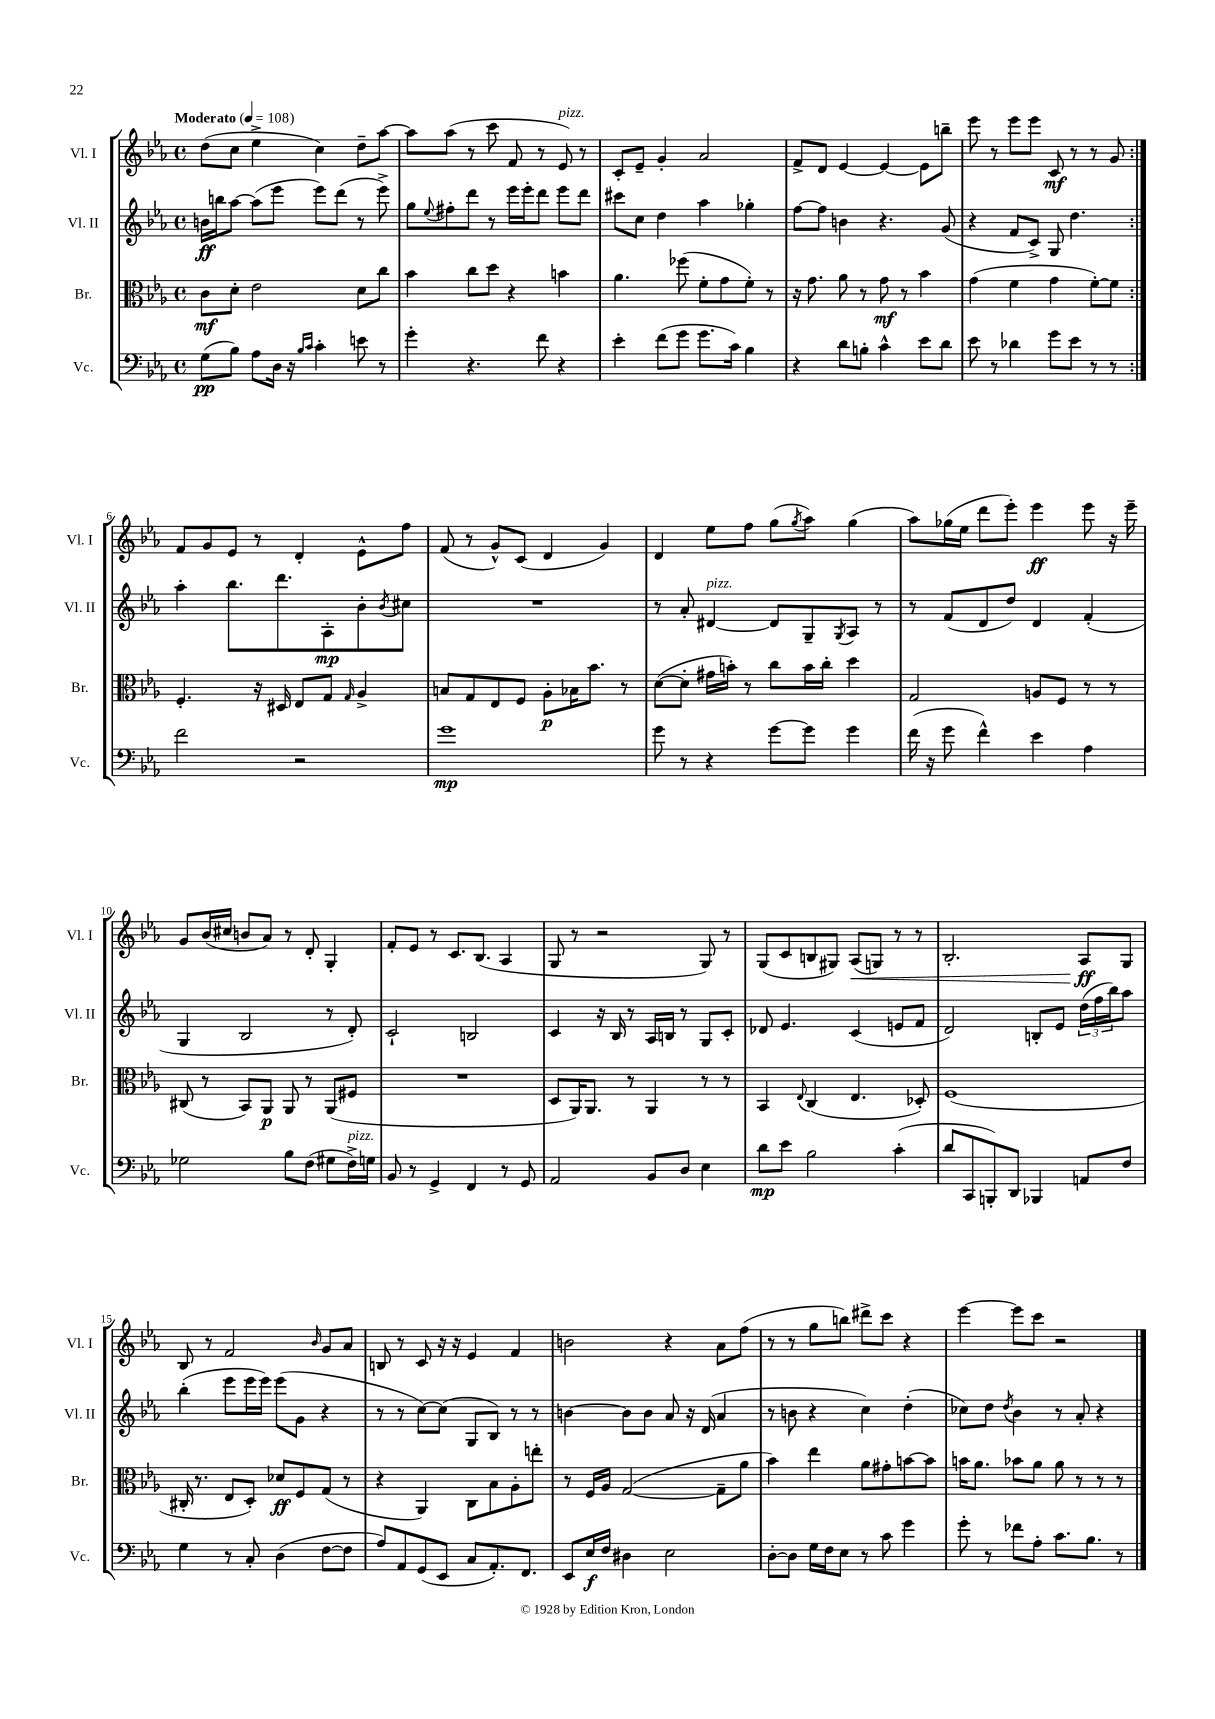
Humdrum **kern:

**kern	**dynam	**kern	**dynam	**kern	**dynam	**kern	**dynam
*part4	*part4	*part3	*part3	*part2	*part2	*part1	*part1
*staff4	*staff4	*staff3	*staff3	*staff2	*staff2	*staff1	*staff1
*I"Vc.	*	*I"Br.	*	*I"Vl. II	*	*I"Vl. I	*
*I'Vc.	*	*I'Br.	*	*I'Vl. II	*	*I'Vl. I	*
*clefF4	*	*clefC3	*	*clefG2	*	*clefG2	*
*k[b-e-a-]	*	*k[b-e-a-]	*	*k[b-e-a-]	*	*k[b-e-a-]	*
*M4/4	*	*M4/4	*	*M4/4	*	*M4/4	*
*met(c)	*	*met(c)	*	*met(c)	*	*met(c)	*
*MM108	*	*MM108	*	*MM108	*	*MM108	*
=1	=1	=1	=1	=1	=1	=1	=1
!	!	!	!	!	!	!LO:TX:a:B:t=Moderato	!
(8G\L	pp	8c\L	mf	16bn\LL	ff	(8dd\L	.
.	.	.	.	16bbn\J	.	.	.
8B-\J)	.	8d'\J	.	[8aa-\J	.	8cc\J	.
8A-\L	.	2e-\	.	(8aa-\L]	.	4ee-^\	.
16D\Jk	.	.	.	8eee-\J	.	.	.
16r	.	.	.	.	.	.	.
16qqB-/LL	.	.	.	.	.	.	.
16qqc/JJ	.	.	.	.	.	.	.
4c'\	.	.	.	8eee-\L)	.	4cc\)	.
.	.	.	.	(8ddd\J	.	.	.
8en\	.	8d\L	.	8r	.	8dd~\L	.
8r	.	8cc\J	.	8eee-^\)	.	[8aa-\J	.
=2	=2	=2	=2	=2	=2	=2	=2
4g'\	.	4b-\	.	8gg\L	.	8aa-\L]	.
.	.	.	.	8qqee-/	.	.	.
.	.	.	.	8ff#X'\	.	(8aa-\J	.
4.r	.	8cc\L	.	8ddd\J	.	8r	.
.	.	8dd\J	.	8r	.	8ccc\	.
.	.	4r	.	16eee-\LL	.	8f/	.
.	.	.	.	16eee-'\J	.	.	.
8f\	.	.	.	8ddd\J	.	8r	.
!	!	!	!	!	!	!LO:TX:a:i:t=pizz.	!
4r	.	4bn\	.	8eee-\L	.	8e-/)	.
.	.	.	.	8ddd\J	.	8r	.
=3	=3	=3	=3	=3	=3	=3	=3
4e-'\	.	4.a-\	.	8ccc#X\L	.	8c'/L	.
.	.	.	.	8cc\J	.	8e-~/J	.
(8f\L	.	.	.	4dd\	.	4g'/	.
8g\J	.	(8ff-X\	.	.	.	.	.
8.g\L	.	8f'\L	.	4aa-\	.	2a-/	.
.	.	8g\	.	.	.	.	.
16c\Jk)	.	.	.	.	.	.	.
4B-\	.	8f'\J)	.	4gg-X'\	.	.	.
.	.	8r	.	.	.	.	.
=4	=4	=4	=4	=4	=4	=4	=4
4r	.	16r	.	[8ff\L	.	8f^/L	.
.	.	8.g\	.	.	.	.	.
.	.	.	.	8ff\J]	.	8d/J	.
8d\L	.	8a-\	.	4bn\	.	[4e-/	.
8Bn'\J	.	8r	.	.	.	.	.
4c^^\	.	8g\	mf	4.r	.	4e-/_	.
.	.	8r	.	.	.	.	.
8e-\L	.	4b-\	.	.	.	8e-\L]	.
8d\J	.	.	.	(8g/	.	8bbn~\J	.
=5	=5	=5	=5	=5	=5	=5	=5
8e-\	.	(4g\	.	4r	.	8eee-\	.
8r	.	.	.	.	.	8r	.
4d-X\	.	4f\	.	8f/L	.	8eee-\L	.
.	.	.	.	8c^/J)	.	8eee-\J	.
8g\L	.	4g\	.	8G/	.	8c/	mf
8e-\J	.	.	.	4.dd\	.	8r	.
8r	.	[8f'\L)	.	.	.	8r	.
8r	.	8f\J]	.	.	.	8g/	.
!!LO:LB:g=z
=6:|!	=6:|!	=6:|!	=6:|!	=6:|!	=6:|!	=6:|!	=6:|!
2f\	.	4.F'/	.	4aa-'\	.	8f/L	.
.	.	.	.	.	.	8g/	.
.	.	.	.	8.bb-\L	.	8e-/J	.
.	.	16r	.	.	.	8r	.
.	.	16D#X/	.	8.ddd\	.	.	.
2r	.	8E-/L	.	.	.	4d'/	.
.	.	8G/J	.	8A-'\	mp	.	.
.	.	16qqG/	.	.	.	.	.
.	.	4A-^/	.	8b-'\	.	8e-^^\L	.
.	.	.	.	8qb-/	.	.	.
.	.	.	.	8cc#X\J	.	8ff\J	.
=7	=7	=7	=7	=7	=7	=7	=7
1g	mp	8Bn/L	.	1r	.	(8f/	.
.	.	8G/	.	.	.	8r	.
.	.	8E-/	.	.	.	8g^^/L)	.
.	.	8F/J	.	.	.	(8c/J	.
.	.	8A-'\L	p	.	.	4d/	.
.	.	16B-X\K	.	.	.	.	.
.	.	8.b-\J	.	.	.	.	.
.	.	.	.	.	.	4g/)	.
.	.	8r	.	.	.	.	.
=8	=8	=8	=8	=8	=8	=8	=8
8g\	.	([8d\L	.	8r	.	4d/	.
8r	.	8d'\J]	.	8a-'/	.	.	.
!	!	!	!	!LO:TX:a:i:t=pizz.	!	!	!
4r	.	16g#X\LL	.	[4d#X/	.	8ee-\L	.
.	.	16bn'\JJ)	.	.	.	.	.
.	.	8r	.	.	.	8ff\J	.
[8g\L	.	8cc\L	.	8d#/L]	.	(8gg\L	.
.	.	.	.	.	.	8qgg/	.
8g\J]	.	16b\L	.	8G~/	.	8aa-\J)	.
.	.	16cc'\JJ	.	.	.	.	.
.	.	.	.	8qG/	.	.	.
4g\	.	4dd\	.	8A-/J	.	(4gg\	.
.	.	.	.	8r	.	.	.
=9	=9	=9	=9	=9	=9	=9	=9
(16f\	.	2G/	.	8r	.	8aa-\L)	.
16r	.	.	.	.	.	.	.
8g\	.	.	.	(8f/L	.	(16gg-X\L	.
.	.	.	.	.	.	16ee-\JJ	.
4f^^\)	.	.	.	8d/	.	8ddd\L	.
.	.	.	.	8dd/J)	.	8eee-'\J)	.
4e-\	.	8An/L	.	4d/	.	4eee-\	ff
.	.	8F/J	.	.	.	.	.
4A-\	.	8r	.	(4f'/	.	8eee-\	.
.	.	8r	.	.	.	16r	.
.	.	.	.	.	.	16eee-~\	.
!!LO:LB:g=z
=10	=10	=10	=10	=10	=10	=10	=10
2G-X\	.	(8C#X/	.	4G/	.	8g/L	.
.	.	8r	.	.	.	(16b-/L	.
.	.	.	.	.	.	16cc#X/JJ	.
.	.	8BB-/L)	.	2B-/	.	8bn/L	.
.	.	8AA-/J	p	.	.	8a-/J)	.
8B-\L	.	8AA-/	.	.	.	8r	.
(8F\J	.	8r	.	.	.	8d'/	.
8G#X\L	.	(8AA-/L	.	8r	.	4G'/	.
!LO:TX:a:i:t=pizz.	!	!	!	!	!	!	!
16F^\L)	.	8F#X/J	.	8d'/)	.	.	.
16Gn\JJ	.	.	.	.	.	.	.
=11	=11	=11	=11	=11	=11	=11	=11
8BB-/	.	1r	.	2c`/	.	8f'/L	.
8r	.	.	.	.	.	8e-/J	.
4GG^/	.	.	.	.	.	8r	.
.	.	.	.	.	.	8.c/L	.
4FF/	.	.	.	2Bn/	.	.	.
.	.	.	.	.	.	(8.B-/J	.
8r	.	.	.	.	.	4A-/	.
8GG/	.	.	.	.	.	.	.
=12	=12	=12	=12	=12	=12	=12	=12
2AA-/	.	8D/L	.	4c/	.	8G/	.
.	.	16AA-/K)	.	.	.	8r	.
.	.	8.AA-/J	.	.	.	.	.
.	.	.	.	16r	.	2r	.
.	.	.	.	16B-/	.	.	.
.	.	8r	.	8r	.	.	.
8BB-/L	.	4AA-/	.	16A-/LL	.	.	.
.	.	.	.	16Bn/JJ	.	.	.
8D/J	.	.	.	8r	.	.	.
4E-\	.	8r	.	8G/L	.	8G/)	.
.	.	8r	.	8c'/J	.	8r	.
=13	=13	=13	=13	=13	=13	=13	=13
8d\L	mp	4BB-/	.	8d-X/	.	(8G/L	.
8e-\J	.	.	.	4.e-/	.	8c/	.
.	.	8qqE-/	.	.	.	.	.
2B-\	.	(4C/	.	.	.	8Bn/	.
.	.	.	.	.	.	8G#X/J)	.
!	!	!	!	!	!	!	!LO:HP:b
.	.	4.E-/	.	(4c/	.	(8A-/L	<
.	.	.	.	.	.	8Gn/J)	.
(4c'\	.	.	.	8en/L	.	8r	.
.	.	8D-X'/)	.	8f/J	.	8r	.
=14	=14	=14	=14	=14	=14	=14	=14
8d/L	.	(1F	.	2d/)	.	2.B-'/	.
8CC/	.	.	.	.	.	.	.
8BBBn'/)	.	.	.	.	.	.	.
8DD/J	.	.	.	.	.	.	.
4BBB-X/	.	.	.	8Bn'/L	.	.	.
.	.	.	.	8e-/J	.	.	.
8AAn/L	.	.	.	(24dd\LL	.	8A-/L	ff
.	.	.	.	24ff\	.	.	.
.	.	.	.	24bb-\J)	.	.	.
8F/J	.	.	.	8aa-\J	.	8G/J	[
!!LO:LB:g=z
=15	=15	=15	=15	=15	=15	=15	=15
4G\	.	16C#X'/	.	(4bb-'\	.	8B-/	.
.	.	8.r	.	.	.	.	.
.	.	.	.	.	.	8r	.
8r	.	8E-/L	.	8eee-\L	.	2f/	.
8C'/	.	8D'/J)	.	16eee-\L	.	.	.
.	.	.	.	16eee-\JJ)	.	.	.
(4D\	.	8d-X/L	ff	(8eee-\L	.	.	.
.	.	8F/	.	8g\J	.	.	.
.	.	.	.	.	.	16qqb-/	.
[8F\L	.	(8G/J	.	4r	.	8g/L	.
8F\J]	.	8r	.	.	.	8a-/J	.
=16	=16	=16	=16	=16	=16	=16	=16
8A-/L)	.	4r	.	8r	.	8Bn/	.
8AA-/	.	.	.	8r	.	8r	.
(8GG/	.	4AA-/)	.	[8cc\L)	.	8c/	.
8EE-/J	.	.	.	(8cc\J]	.	16r	.
.	.	.	.	.	.	16r	.
8C/L	.	8C\L	.	8G/L	.	4e-/	.
8.AA-'/)	.	8B-\	.	8B-/J)	.	.	.
.	.	8A-'\	.	8r	.	4f/	.
8.FF/J	.	.	.	.	.	.	.
.	.	8een'\J	.	8r	.	.	.
=17	=17	=17	=17	=17	=17	=17	=17
8EE-/L	.	8r	.	[4bn\	.	2bn\	.
16E-/L	f	16F/LL	.	.	.	.	.
16F/JJ	.	16A-/JJ	.	.	.	.	.
4D#X\	.	([2G/	.	8b\L]	.	.	.
.	.	.	.	8b\J	.	.	.
2E-\	.	.	.	8a-/	.	4r	.
.	.	.	.	16r	.	.	.
.	.	.	.	(16d/	.	.	.
.	.	8G~\L]	.	4a-/	.	8a-\L	.
.	.	8a-\J	.	.	.	(8ff\J	.
=18	=18	=18	=18	=18	=18	=18	=18
[8D'\L	.	4b-\)	.	8r	.	8r	.
8D\J]	.	.	.	8bn\	.	8r	.
16G\LL	.	4ee-\	.	4r	.	8gg\L	.
16F\J	.	.	.	.	.	.	.
8E-\J	.	.	.	.	.	8bbn\J)	.
8r	.	8a-\L	.	4cc\)	.	8ddd#X^\L	.
8c\	.	8g#X'\	.	.	.	8ccc\J	.
4g\	.	[8bn\	.	(4dd'\	.	4r	.
.	.	8b\J]	.	.	.	.	.
=19	=19	=19	=19	=19	=19	=19	=19
8g'\	.	16bn\KL	.	8cc-X\L)	.	[4eee-\	.
.	.	8.a-\J	.	.	.	.	.
8r	.	.	.	8dd\J	.	.	.
.	.	.	.	8qdd/	.	.	.
8f-X\L	.	8b-X\L	.	4b-\	.	8eee-\L]	.
8A-'\J	.	8a-\J	.	.	.	8ccc\J	.
8.c\L	.	8a-\	.	8r	.	2r	.
.	.	8r	.	8a-'/	.	.	.
8.B-\J	.	.	.	.	.	.	.
.	.	8r	.	4r	.	.	.
8r	.	8r	.	.	.	.	.
==	==	==	==	==	==	==	==
*-	*-	*-	*-	*-	*-	*-	*-
